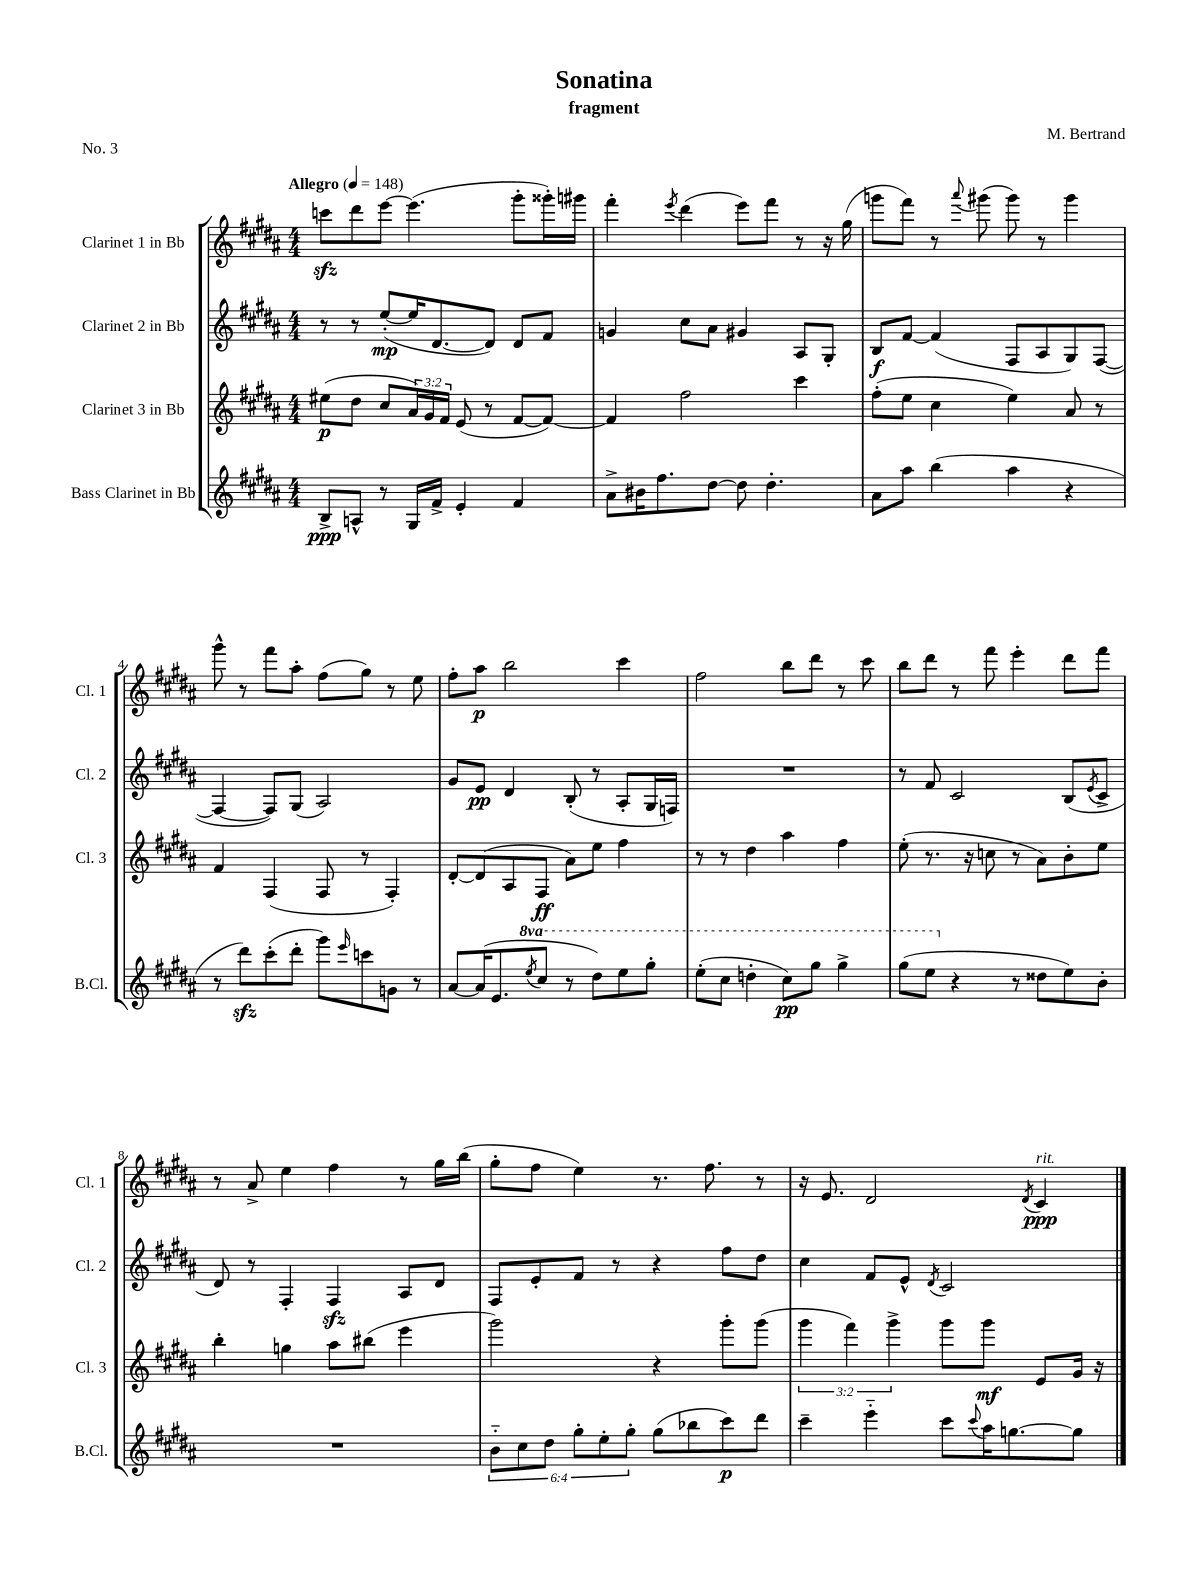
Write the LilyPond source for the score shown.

\header { title = "Sonatina" composer = "M. Bertrand" subtitle = "fragment" piece = "No. 3" }
<<
\new StaffGroup <<
\new Staff = "s0" \with { instrumentName = "Clarinet 1 in Bb" shortInstrumentName = "Cl. 1" } {
    \clef treble \key b \major \numericTimeSignature \time 4/4 \tempo "Allegro" 4 = 148
    c'''8\sfz dis'''8 e'''8~ e'''4.( gis'''8-. gisis'''16-.) gis'''16 |
    fis'''4-. \acciaccatura { e'''8 } dis'''4( e'''8) fis'''8 r8 r16 gis''16( |
    g'''8 fis'''8) r8 \appoggiatura { ais'''8 } gis'''8( gis'''8) r8 gis'''4 |
    gis'''8-^ r8 fis'''8 ais''8-. fis''8( gis''8) r8 e''8 |
    fis''8-. ais''8\p b''2 cis'''4 |
    fis''2 b''8 dis'''8 r8 cis'''8 |
    b''8 dis'''8 r8 fis'''8 e'''4-. dis'''8 fis'''8 |
    r8 ais'8-> e''4 fis''4 r8 gis''16 b''16( |
    gis''8-. fis''8 e''4) r8. fis''8. r8 |
    r16 e'8. dis'2 \acciaccatura { dis'8 } cis'4\ppp^\markup { \italic "rit." } \bar "|." |
}
\new Staff = "s1" \with { instrumentName = "Clarinet 2 in Bb" shortInstrumentName = "Cl. 2" } {
    \clef treble \key b \major \numericTimeSignature \time 4/4
    r8 r8 e''8~-.\mp( e''16 dis'8.~ dis'8) dis'8 fis'8 |
    g'4 cis''8 ais'8 gis'4 ais8 gis8-. |
    b8\f fis'8~ fis'4( fis8 ais8 gis8) fis8~( |
    fis4~ fis8) gis8( ais2) |
    gis'8 e'8\pp dis'4 b8-.( r8 ais8-. gis16 f16) |
    R1 |
    r8 fis'8 cis'2 b8( \acciaccatura { e'8 } cis'8-> |
    dis'8) r8 fis4-. fis4\sfz ais8 dis'8 |
    fis8 e'8-. fis'8 r8 r4 fis''8 dis''8 |
    cis''4 fis'8 e'8-^ \acciaccatura { dis'8 } cis'2 \bar "|." |
}
\new Staff = "s2" \with { instrumentName = "Clarinet 3 in Bb" shortInstrumentName = "Cl. 3" } {
    \clef treble \key b \major \numericTimeSignature \time 4/4 \override Staff.TupletNumber.text = #tuplet-number::calc-fraction-text
    eis''8\p( dis''8 cis''8 \tuplet 3/2 { ais'16) gis'16 fis'16 } e'8( r8 fis'8~ fis'8~) |
    fis'4 fis''2 cis'''4 |
    fis''8-.( e''8 cis''4 e''4) ais'8 r8 |
    fis'4 fis4( fis8 r8 fis4-.) |
    dis'8~-. dis'8( ais8 fis8\ff ais'8) e''8 fis''4 |
    r8 r8 dis''4 ais''4 fis''4 |
    e''8-.( r8. r16 c''8 r8 ais'8) b'8-. e''8 |
    b''4-. g''4 ais''8 bis''8( e'''4 |
    gis'''2) r4 gis'''8-. gis'''8( |
    \tuplet 3/2 { gis'''4 fis'''4) gis'''4-> } gis'''8 gis'''8\mf e'8 gis'16 r16 \bar "|." |
}
\new Staff = "s3" \with { instrumentName = "Bass Clarinet in Bb" shortInstrumentName = "B.Cl." } {
    \clef treble \key b \major \numericTimeSignature \time 4/4 \override Staff.TupletNumber.text = #tuplet-number::calc-fraction-text \set Staff.ottavationMarkups = #ottavation-simple-ordinals
    b8->\ppp a8-^ r8 gis16 fis'16-> e'4-. fis'4 |
    ais'8-> bis'16 fis''8. dis''8~ dis''8 dis''4.-. |
    ais'8 ais''8 b''4( ais''4 r4 |
    r8 dis'''8\sfz) cis'''8-.( dis'''8-. gis'''8) \grace { e'''16 } c'''8 g'8 r8 |
    ais'8~ ais'16( e'8. \ottava #1 \acciaccatura { e'''8 } cis'''8 r8 dis'''8) e'''8 gis'''8-. |
    e'''8-.( cis'''8 d'''4-. cis'''8\pp) gis'''8 gis'''4-> |
    gis'''8( e'''8 \ottava #0 r4 r8 disis''8 e''8) b'8-. |
    R1 |
    \tuplet 6/4 { b'8-_ cis''8 dis''8 gis''8-. e''8-. gis''8-. } gis''8( bes''8 cis'''8\p) dis'''8 |
    cis'''4-- e'''4-_ cis'''8 \appoggiatura { cis'''8 } ais''16 g''8.~ g''8 \bar "|." |
}
>>
>>
